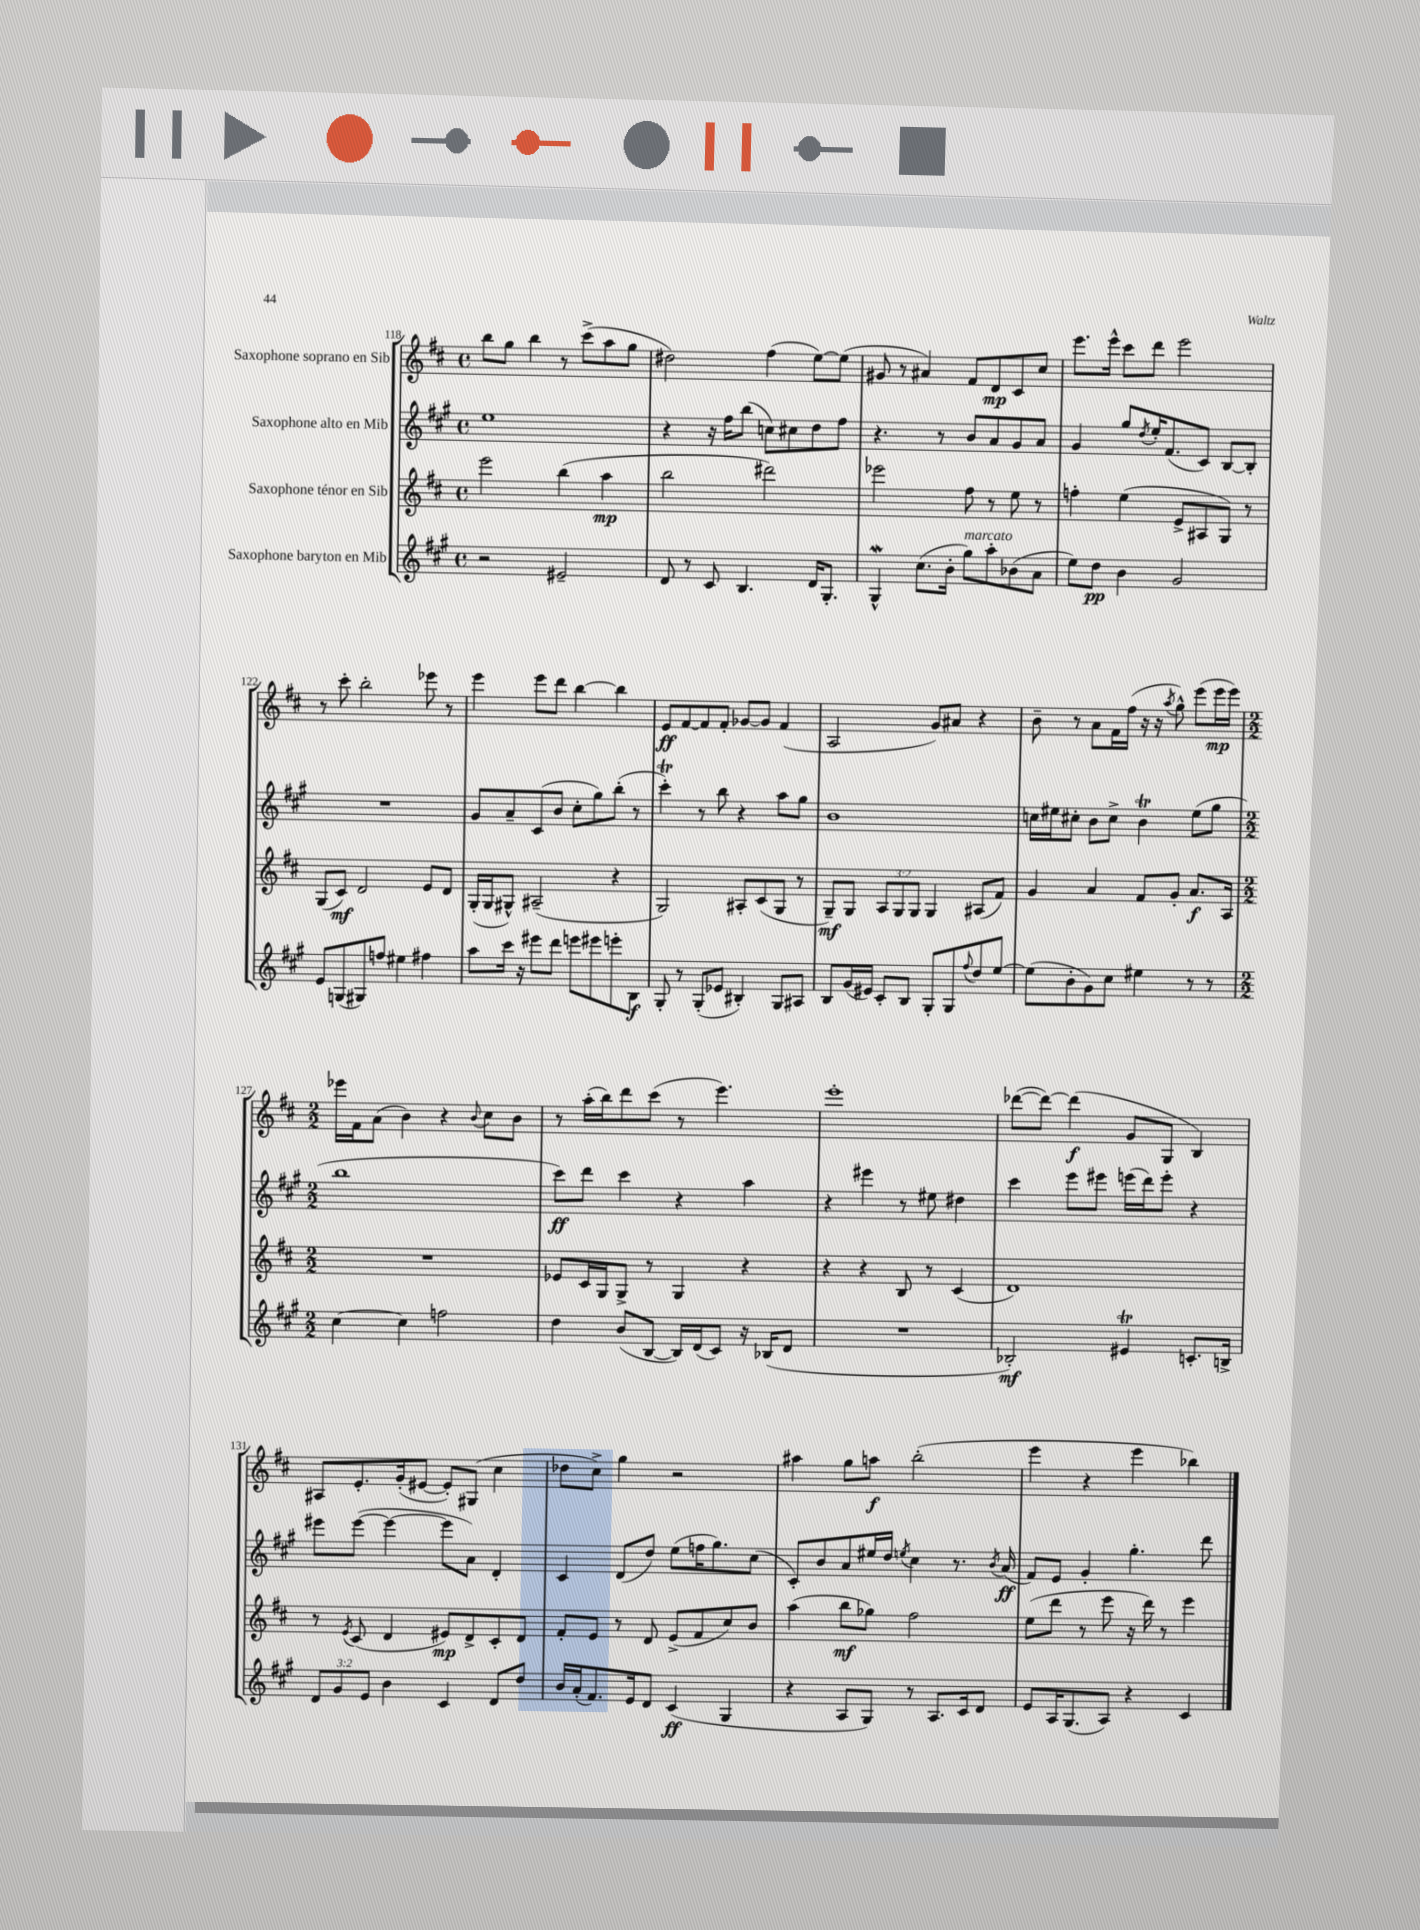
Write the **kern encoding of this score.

**kern	**dynam	**kern	**dynam	**kern	**dynam	**kern	**dynam
*part4	*part4	*part3	*part3	*part2	*part2	*part1	*part1
*staff4	*staff4	*staff3	*staff3	*staff2	*staff2	*staff1	*staff1
*I"Saxophone baryton en Mib	*	*I"Saxophone ténor en Sib	*	*I"Saxophone alto en Mib	*	*I"Saxophone soprano en Sib	*
*clefG2	*	*clefG2	*	*clefG2	*	*clefG2	*
*k[f#c#g#]	*	*k[f#c#]	*	*k[f#c#g#]	*	*k[f#c#]	*
*M4/4	*	*M4/4	*	*M4/4	*	*M4/4	*
*met(c)	*	*met(c)	*	*met(c)	*	*met(c)	*
=118	=118	=118	=118	=118	=118	=118	=118
2r	.	2eee\	.	1ee	.	8bb\L	.
.	.	.	.	.	.	8gg\J	.
.	.	.	.	.	.	4bb\	.
2e#X~/	.	(4bb\	.	.	.	8r	.
.	.	.	.	.	.	(8ccc#^\L	.
.	.	4aa\	mp	.	.	8aa\	.
.	.	.	.	.	.	8gg\J	.
=119	=119	=119	=119	=119	=119	=119	=119
8d/	.	2bb\	.	4r	.	2dd#X\)	.
8r	.	.	.	.	.	.	.
8c#/	.	.	.	16r	.	.	.
.	.	.	.	16ff#\KL	.	.	.
4.B/	.	.	.	(8bb\J	.	.	.
.	.	2ddd#X\)	.	8ccn\L)	.	(4ff#\	.
.	.	.	.	8cc#X\	.	.	.
16d/KL	.	.	.	8dd\	.	[8ee\L)	.
8.G#'/J	.	.	.	.	.	.	.
.	.	.	.	8ff#\J	.	(8ee\J]	.
=120	=120	=120	=120	=120	=120	=120	=120
4G#W^^/	.	2eee-X\	.	4.r	.	8g#X/	.
.	.	.	.	.	.	8r	.
(8.cc#\L	.	.	.	.	.	4a#X/)	.
.	.	.	.	8r	.	.	.
16b'\Jk	.	.	.	.	.	.	.
!LO:TX:a:i:t=marcato	!	!	!	!	!	!	!
8gg#\L)	.	8ff#\	.	8b/L	.	8f#/L	.
8aa'\	.	8r	.	8a/	.	8d/	mp
(8b-X\	.	8ee\	.	8g#/	.	8c#/	.
8a\J	.	8r	.	8a/J	.	8cc#/J	.
=121	=121	=121	=121	=121	=121	=121	=121
8ee\L)	.	4ffn'\	.	4g#/	.	8.eee\L	.
8dd\J	pp	.	.	.	.	.	.
.	.	.	.	.	.	16eee^^\Jk	.
4b\	.	(4ee\	.	8gg#/L	.	8ccc#\L	.
.	.	.	.	8qdd/	.	.	.
.	.	.	.	16ee'/K	.	8ddd\J	.
.	.	.	.	(8.f#/	.	.	.
2g#/	.	8e^/L	.	.	.	2eee\	.
.	.	8A#X/	.	8c#/J)	.	.	.
.	.	8G/J)	.	[8B/L	.	.	.
.	.	8r	.	8B'/J]	.	.	.
!!LO:LB:g=z
=122	=122	=122	=122	=122	=122	=122	=122
8e/L	.	(8G/L	.	1r	.	8r	.
(8Gn/	.	8c#/J)	mf	.	.	8ccc#'\	.
8G#X/)	.	2d/	.	.	.	2bb'\	.
8ffn/J	.	.	.	.	.	.	.
4ee#X\	.	.	.	.	.	.	.
4ff#X\	.	8e/L	.	.	.	8eee-X\	.
.	.	8d/J	.	.	.	8r	.
=123	=123	=123	=123	=123	=123	=123	=123
8aa\L	.	(16G'/LL	.	8g#/L	.	4eee\	.
.	.	16G/J	.	.	.	.	.
16ccc#\Jk	.	8G#X^^/J)	.	8a~/	.	.	.
16r	.	.	.	.	.	.	.
8eee#X\L	.	(2A#X~/	.	(8c#/	.	8eee\L	.
8ddd\J	.	.	.	8b/J	.	8ddd\J	.
8eeen\L	.	.	.	8cc#'\L	.	[4bb\	.
8eee#X\	.	.	.	8gg#\)	.	.	.
8eeen'\	.	4r	.	(8bb'\J	.	4bb\]	.
8B\J	f	.	.	8r	.	.	.
=124	=124	=124	=124	=124	=124	=124	=124
8G#'/	.	2G/)	.	4ccc#t'\)	.	8e/L	ff
8r	.	.	.	.	.	[8f#/	.
(8G#'/L	.	.	.	8r	.	8f#/]	.
8e-X/J	.	.	.	8bb\	.	8f#'/J	.
4B#X'/)	.	8A#X'/L	.	4r	.	[8g-X/L	.
.	.	(8c#/	.	.	.	8g-/J]	.
8G#/L	.	8G/J	.	8aa\L	.	(4f#/	.
8A#X/J	.	8r	.	8gg#\J	.	.	.
=125	=125	=125	=125	=125	=125	=125	=125
8B/L	.	8G~/L)	mf	1b	.	2A/	.
(16g#/L	.	8G/J	.	.	.	.	.
16e#X/JJ)	.	.	.	.	.	.	.
8c#'/L	.	12A/L	.	.	.	.	.
.	.	12G/	.	.	.	.	.
8B/J	.	.	.	.	.	.	.
.	.	12G/J	.	.	.	.	.
8G#'/L	.	4G/	.	.	.	8g/L)	.
8G#/	.	.	.	.	.	8a#X/J	.
8qqff#/	.	.	.	.	.	.	.
8dd/	.	(8A#X/L	.	.	.	4r	.
[8ee/J	.	8f#/J)	.	.	.	.	.
=126	=126	=126	=126	=126	=126	=126	=126
(8ee\L]	.	4g/	.	16ccn\LL	.	8b~\	.
.	.	.	.	16ee#X\J	.	.	.
8b'\	.	.	.	8cc#X'\J	.	8r	.
8g#\)	.	4a/	.	8b\L	.	8a\L	.
8cc#\J	.	.	.	8cc#^\J	.	16f#\L	.
.	.	.	.	.	.	(16ff#\JJ	.
4ee#X\	.	8f#/L	.	4bT\	.	16r	.
.	.	.	.	.	.	16r	.
.	.	.	.	.	.	8qaa/	.
.	.	8g'/J	.	.	.	8gg^^\)	.
8r	.	8.a/L	f	(8ee#\L	.	(8eee\L	.
8r	.	.	.	8gg#\J	.	16eee\L	mp
.	.	16A/Jk	.	.	.	16eee\JJ)	.
!!LO:LB:g=z
=127	=127	=127	=127	=127	=127	=127	=127
*M2/2	*	*M2/2	*	*M2/2	*	*M2/2	*
[4cc#\	.	1r	.	1bb	.	16eee-X\LL	.
.	.	.	.	.	.	16f#\J	.
.	.	.	.	.	.	(8a\J	.
4cc#\]	.	.	.	.	.	4b\)	.
2ffn\	.	.	.	.	.	4r	.
.	.	.	.	.	.	8qqb/	.
.	.	.	.	.	.	8cc#\L	.
.	.	.	.	.	.	8b\J	.
=128	=128	=128	=128	=128	=128	=128	=128
4dd\	.	8e-X/L	.	8ccc#\L)	ff	8r	.
.	.	16c#/L	.	8ddd\J	.	(16aa'\LL	.
.	.	16G/J	.	.	.	16bb\J)	.
(8b/L	.	8G^/J	.	4ccc#\	.	8ddd\	.
[8B/J	.	8r	.	.	.	(8ccc#\J	.
16B/LL])	.	4G/	.	4r	.	8r	.
(16d/J	.	.	.	.	.	.	.
8c#/J)	.	.	.	.	.	4.eee\)	.
16r	.	4r	.	4aa\	.	.	.
(16B-X/KL	.	.	.	.	.	.	.
8d/J	.	.	.	.	.	.	.
=129	=129	=129	=129	=129	=129	=129	=129
1r	.	4r	.	4r	.	1eee'	.
.	.	4r	.	4eee#X\	.	.	.
.	.	8B/	.	8r	.	.	.
.	.	8r	.	8ee#X\	.	.	.
.	.	(4c#/	.	4dd#X\	.	.	.
=130	=130	=130	=130	=130	=130	=130	=130
2B-X'/)	mf	1d)	.	4ccc#\	.	([8ddd-X\L	.
.	.	.	.	.	.	8ddd-\J_)	.
.	.	.	.	8eee\L	.	(4ddd-\]	f
.	.	.	.	8eee#X\J	.	.	.
4e#Xt/	.	.	.	(16eeen\LL	.	8g/L	.
.	.	.	.	16ddd\J)	.	.	.
.	.	.	.	8eee'\J	.	8G/J	.
8.cn'/L	.	.	.	4r	.	4B/)	.
16Bn^/Jk	.	.	.	.	.	.	.
!!LO:LB:g=z
=131	=131	=131	=131	=131	=131	=131	=131
12d/L	.	8r	.	8eee#X\L	.	8A#X/L	.
12g#/	.	.	.	.	.	.	.
.	.	8qe/	.	.	.	.	.
.	.	(8c#/	.	([8eee#\J	.	8.e'/	.
12e/J	.	.	.	.	.	.	.
4b\	.	4d/	.	4eee#\_	.	.	.
.	.	.	.	.	.	(16g'/k	.
.	.	.	.	.	.	[8e#X/J	.
4c#/	.	8e#X/L)	mp	8eee#\L]	.	8e#'/L])	.
.	.	8d^/	.	8a\J)	.	(8G#X/J	.
8d/L	.	8c#'/	.	4d'/	.	4cc#\	.
8dd/J	.	8d/J	.	.	.	.	.
=132	=132	=132	=132	=132	=132	=132	=132
16b/LL	.	8f#'/L	.	4c#/	.	8dd-X\L	.
(16a'/J	.	.	.	.	.	.	.
8.f#/)	.	8e/J	.	.	.	8cc#^\J)	.
.	.	8r	.	(8d/L	.	4gg\	.
16e/k	.	.	.	.	.	.	.
8d/J	.	8d/	.	8dd/J)	.	.	.
(4c#/	ff	(8e^/L	.	(8ee\L	.	2r	.
.	.	8f#/	.	16ffn\K	.	.	.
.	.	.	.	8.gg#\)	.	.	.
4G#/	.	8cc#/)	.	.	.	.	.
.	.	8b/J	.	(8cc#\J	.	.	.
=133	=133	=133	=133	=133	=133	=133	=133
4r	.	(4aa\	.	8c#'/L)	.	4aa#X\	.
.	.	.	.	8b/	.	.	.
8A/L	.	8bb\L	mf	8a/	.	8gg\L	.
8G#/J)	.	8gg-X\J)	.	16ee#X/L	.	8aan\J	f
.	.	.	.	16dd/JJ	.	.	.
.	.	.	.	8qeen/	.	.	.
8r	.	2ff#\	.	4cc#\	.	(2bb'\	.
8.A/L	.	.	.	.	.	.	.
.	.	.	.	8.r	.	.	.
16c#/k	.	.	.	.	.	.	.
8d/J	.	.	.	.	.	.	.
.	.	.	.	8qb/	.	.	.
.	.	.	.	(16a/	ff	.	.
=134	=134	=134	=134	=134	=134	=134	=134
8e/L	.	(8ee\L	.	8f#/L)	.	4eee\	.
16A/K	.	8ddd\J	.	8e/J	.	.	.
(8.G#/	.	.	.	.	.	.	.
.	.	8r	.	4g#'/	.	4r	.
8A/J)	.	8eee\	.	.	.	.	.
4r	.	16r	.	4.gg#'\	.	4eee\	.
.	.	16ddd\)	.	.	.	.	.
.	.	8r	.	.	.	.	.
4c#/	.	4eee\	.	.	.	4bb-X\)	.
.	.	.	.	8ddd\	.	.	.
==	==	==	==	==	==	==	==
*-	*-	*-	*-	*-	*-	*-	*-
